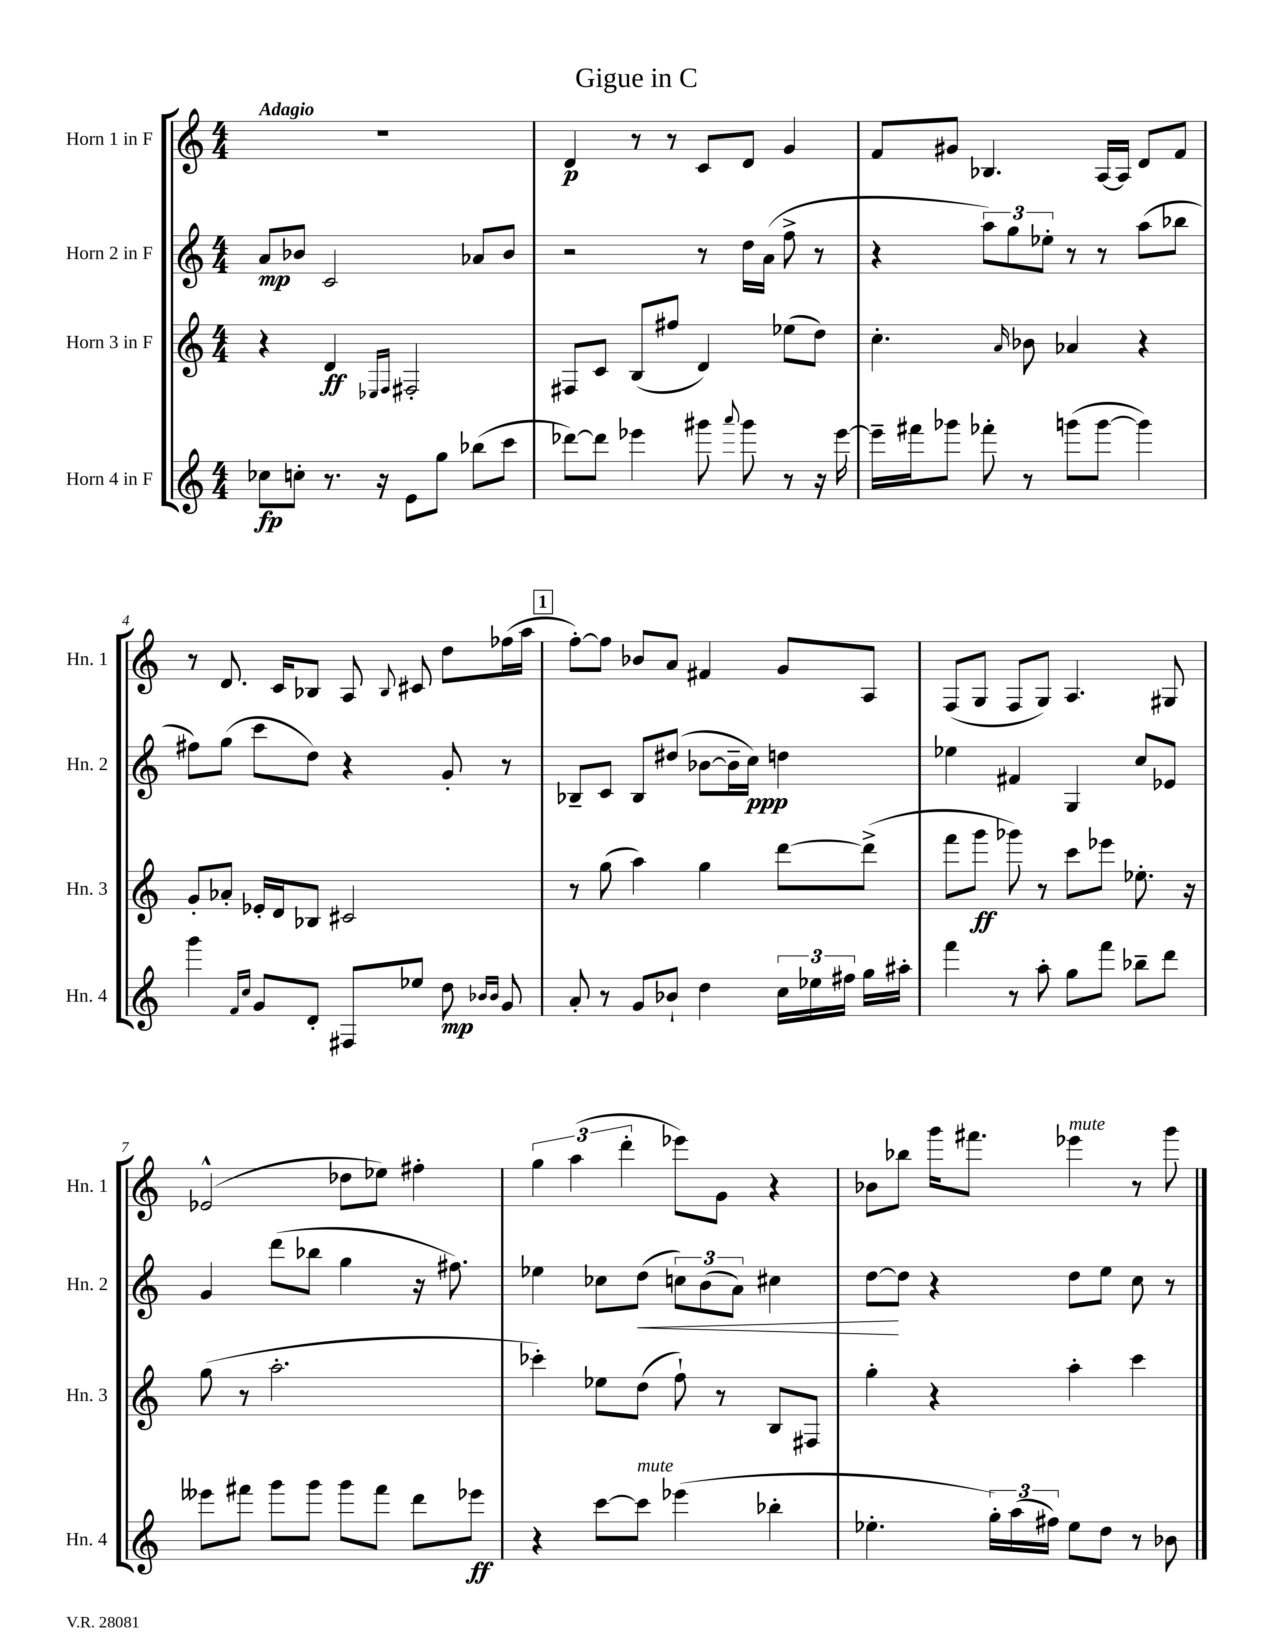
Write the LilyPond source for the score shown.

\header { title = "Gigue in C" }
<<
\new StaffGroup <<
\new Staff = "s0" \with { instrumentName = "Horn 1 in F" shortInstrumentName = "Hn. 1" } {
    \clef treble \key c \major \numericTimeSignature \time 4/4 \tempo "Adagio"
    \autoBeamOff R1 |
    d'4\p r8 r8 c'8[ d'8] g'4 |
    f'8[ gis'8] bes4. a16[~ a16] d'8[ f'8] |
    r8 d'8. c'16[ bes8] a8 \appoggiatura { bes8 } cis'8 d''8[ fes''16( a''16] |
    \mark \markup { \box "1" } f''8[~-.) f''8] bes'8[ a'8] fis'4 g'8[ a8] |
    f8[( g8] f8[ g8]) a4. gis8 |
    ees'2-^( des''8[ ees''8]) fis''4-. |
    \tuplet 3/2 { g''4 a''4( d'''4-. } ees'''8[) g'8] r4 |
    bes'8[ bes''8] g'''16[ fis'''8.] ees'''4^\markup { \italic "mute" } r8 g'''8 \bar "|." |
}
\new Staff = "s1" \with { instrumentName = "Horn 2 in F" shortInstrumentName = "Hn. 2" } {
    \clef treble \key c \major \numericTimeSignature \time 4/4
    \autoBeamOff a'8[\mp bes'8] c'2 aes'8[ bes'8] |
    r2 r8 d''16[ a'16]( f''8-> r8 |
    r4 \tuplet 3/2 { a''8[) g''8 ees''8]-. } r8 r8 a''8[( bes''8] |
    fis''8[) g''8]( c'''8[ d''8]) r4 g'8-. r8 |
    \mark \markup { \box "1" } bes8[-- c'8] bes8[ dis''8]( bes'8[~ bes'16-- c''16]\ppp) d''4 |
    ees''4 fis'4 g4 c''8[ ees'8] |
    g'4 d'''8[( bes''8] g''4 r16 fis''8.) |
    ees''4 ces''8[ d''8]\<( \tuplet 3/2 { c''8[) b'8( a'8]) } cis''4 |
    d''8[~\! d''8] r4 d''8[ e''8] c''8 r8 \bar "|." |
}
\new Staff = "s2" \with { instrumentName = "Horn 3 in F" shortInstrumentName = "Hn. 3" } {
    \clef treble \key c \major \numericTimeSignature \time 4/4
    \autoBeamOff r4 d'4\ff \grace { ees16[ f16] } fis2-. |
    fis8[ c'8] b8[( fis''8] d'4) ees''8[( d''8]) |
    c''4.-. \grace { a'16 } bes'8 aes'4 r4 |
    g'8[-. aes'8]-. ees'16[-. d'16 bes8] cis'2 |
    \mark \markup { \box "1" } r8 g''8( a''4) g''4 d'''8[~ d'''8]->( |
    f'''8[ g'''8]\ff ges'''8) r8 c'''8[ ees'''8] ees''8.-. r16 |
    g''8( r8 a''2.-. |
    ces'''4-.) ees''8[ d''8]( f''8-!) r8 b8[ fis8] |
    g''4-. r4 a''4-. c'''4 \bar "|." |
}
\new Staff = "s3" \with { instrumentName = "Horn 4 in F" shortInstrumentName = "Hn. 4" } {
    \clef treble \key c \major \numericTimeSignature \time 4/4
    \autoBeamOff ces''8[\fp c''8]-. r8. r16 e'8[ g''8] bes''8[( c'''8] |
    des'''8[~) des'''8] ees'''4 gis'''8 \appoggiatura { a'''8 } gis'''8 r8 r16 ees'''16~ |
    ees'''16[-- fis'''16 ges'''8] fes'''8-. r8 g'''8[( g'''8]~ g'''4) |
    g'''4 \grace { f'16[ c''16] } g'8[ d'8]-. fis8[ ees''8] d''8\mp \grace { bes'16[ bes'16] } g'8 |
    \mark \markup { \box "1" } a'8-. r8 g'8[ bes'8]-! d''4 \tuplet 3/2 { c''16[ ees''16 fis''16] } g''16[ ais''16]-. |
    f'''4 r8 a''8-. g''8[ f'''8] bes''8[-- d'''8] |
    eeses'''8[ fis'''8] g'''8[ g'''8] g'''8[ fis'''8] d'''8[ ees'''8]\ff |
    r4 c'''8[~ c'''8]^\markup { \italic "mute" } ees'''4( bes''4-. |
    ees''4.-. \tuplet 3/2 { g''16[-.) a''16( fis''16]) } ees''8[ d''8] r8 bes'8 \bar "|." |
}
>>
>>
